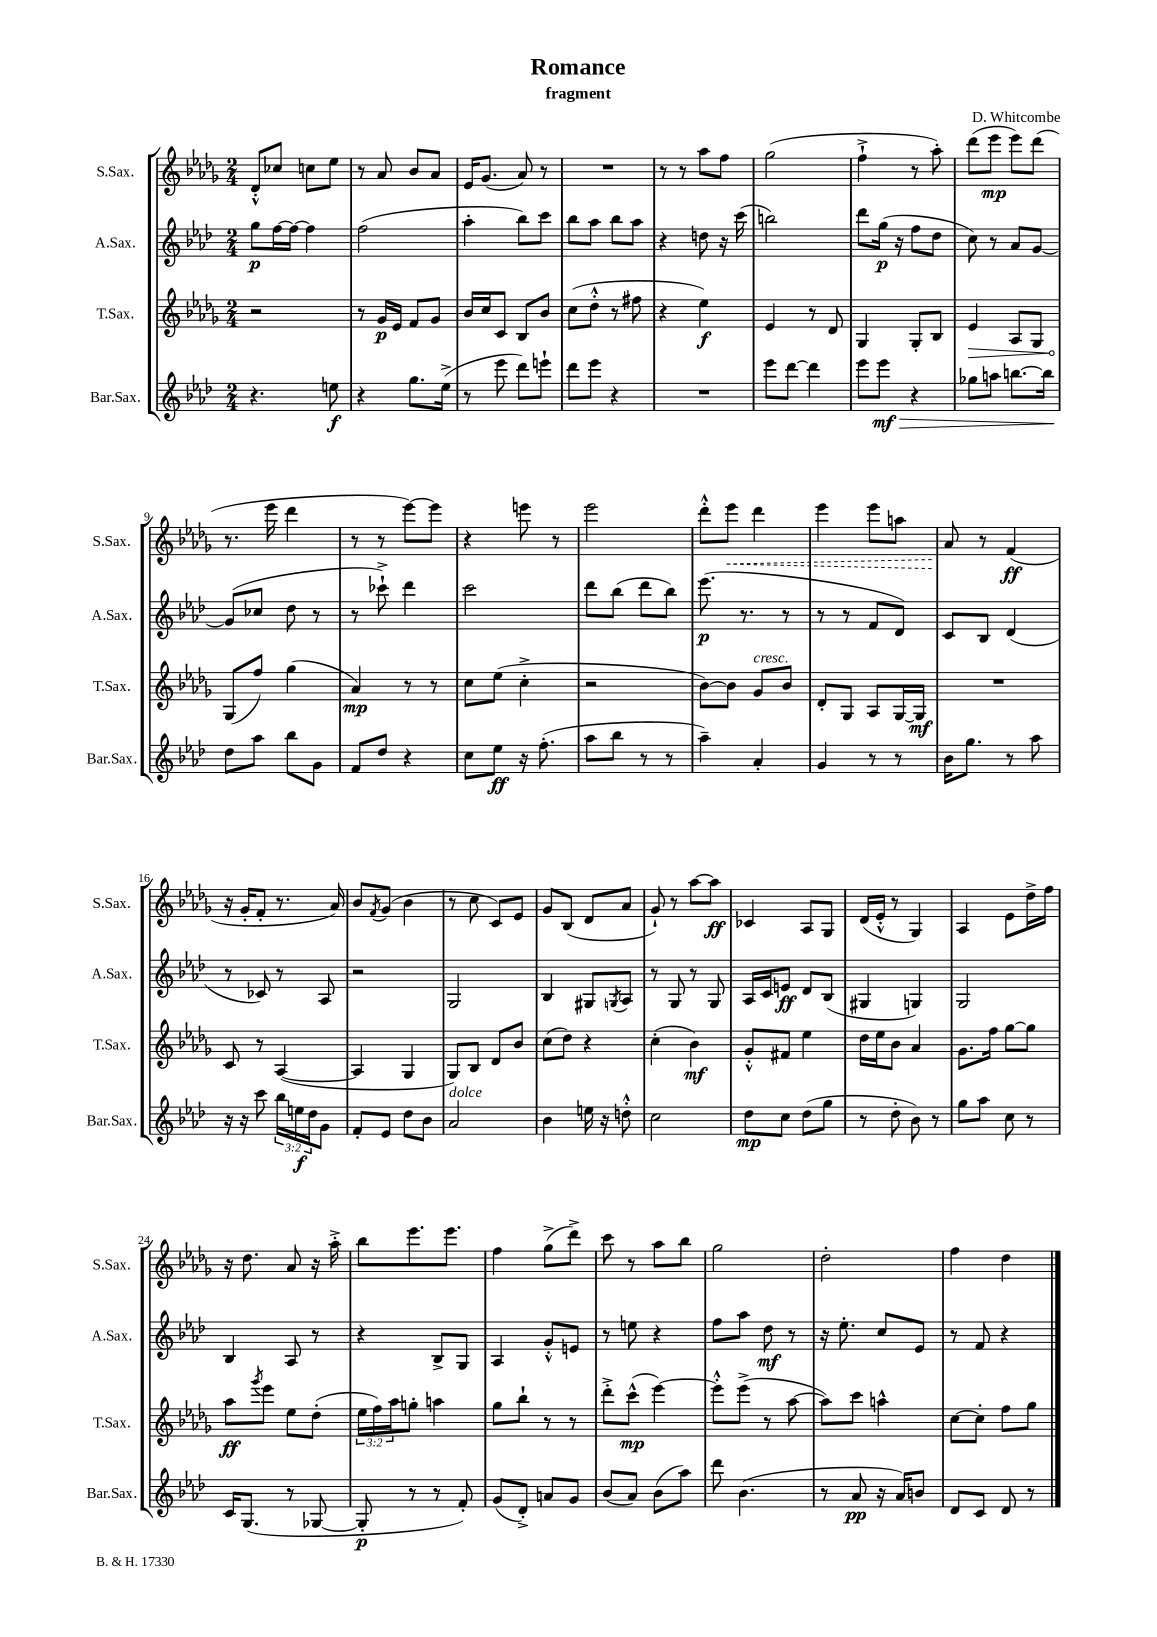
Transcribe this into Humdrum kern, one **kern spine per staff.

**kern	**kern	**kern	**kern
*staff4	*staff3	*staff2	*staff1
*clefG2	*clefG2	*clefG2	*clefG2
*k[b-e-a-d-]	*k[b-e-a-d-g-]	*k[b-e-a-d-]	*k[b-e-a-d-g-]
*M2/4	*M2/4	*M2/4	*M2/4
4.r	2r	8gg	8d-'^^
.	.	[16ff	8cc-
.	.	16ff_	.
.	.	4ff]	8cc
8ee	.	.	8ee-
=	=	=	=
4r	8r	(2ff	8r
.	16g-	.	8a-
.	16e-	.	.
8.gg	8f	.	8b-
.	8g-	.	8a-
(16ee-^	.	.	.
=	=	=	=
8r	16b-	4aa-'	16e-
.	16cc	.	(8.g-
8eee-	8c	.	.
8ddd-)	8B-	8bb-)	8a-)
8eee`	8b-	8ccc	8r
=	=	=	=
8ddd-	(8cc	8bb-	2r
8eee-	8dd-'^^	8aa-	.
4r	8r	8bb-	.
.	8ff#	8aa-	.
=	=	=	=
2r	4r	4r	8r
.	.	.	8r
.	4ee-)	8dd	8aa-
.	.	16r	8ff
.	.	(16ccc	.
=	=	=	=
8eee-	4e-	2bb)	(2gg-
[8ddd-	.	.	.
4ddd-]	8r	.	.
.	8d-	.	.
=	=	=	=
8eee-	4G-	8ddd-	4ff`^
8eee-	.	(16gg	.
.	.	16r	.
4r	8G-'	8ff	8r
.	8B-	8dd-	8aa-')
=	=	=	=
8gg-	4e-	8cc)	(8ddd-
8aa	.	8r	8eee-
[8.bb	8A-	8a-	8eee-)
.	8G-	[8g	(8ddd-
16bb]	.	.	.
=	=	=	=
8dd-	(8G-	(8g]	8.r
8aa-	8ff)	8cc-	.
.	.	.	16eee-
8bb-	(4gg-	8dd-	4ddd-
8g	.	8r	.
=	=	=	=
8f	4a-)	8r	8r
8dd-	.	8ccc-`^)	8r
4r	8r	4ddd-	[8eee-)
.	8r	.	8eee-]
=	=	=	=
8cc	8cc	2ccc	4r
8ee-	(8ee-	.	.
16r	4cc'^	.	8eee
(8.ff'	.	.	.
.	.	.	8r
=	=	=	=
8aa-	2r	8ddd-	2eee-
8bb-	.	(8bb-	.
8r	.	8ddd-	.
8r	.	8bb-)	.
=	=	=	=
4aa-~)	[8b-)	(8.eee-	8ddd-'^^
.	8b-]	.	8eee-
.	.	8.r	.
4a-'	8g-	.	4ddd-
.	8b-	8r	.
=	=	=	=
4g	8d-'	8r	4eee-
.	8G-	8r	.
8r	8A-	8f	8eee-
8r	[16G-	8d-)	8aa
.	16G-]	.	.
=	=	=	=
16b-	2r	8c	8a-
8.gg	.	.	.
.	.	8B-	8r
8r	.	(4d-	(4f
8aa-	.	.	.
=	=	=	=
16r	8c	8r	16r
16r	.	.	16g-'
8ccc	8r	8c-)	8f'
24bb-	([4A-	8r	8.r
24ee	.	.	.
24dd-	.	.	.
8g	.	8A-	.
.	.	.	16a-)
=	=	=	=
8f'	4A-]	2r	8b-
.	.	.	8qf
8e-	.	.	(8g-
8dd-	4G-	.	4b-
8b-	.	.	.
=	=	=	=
2a-	8G-)	2G	8r
.	8B-	.	8cc
.	8d-	.	8c)
.	8b-	.	8e-
=	=	=	=
4b-	(8cc	4B-	8g-
.	8dd-)	.	(8B-
16ee	4r	8G#	8d-
16r	.	.	.
.	.	8qG	.
8dd'^^	.	8A-	8a-
=	=	=	=
2cc	(4cc'	8r	8g-`)
.	.	8G	8r
.	4b-)	8r	[8aa-
.	.	8G	8aa-]
=	=	=	=
8dd-	8g-'^^	16A-	4c-
.	.	16c	.
8cc	8f#	8e	.
(8dd-	4ee-	8d-	8A-
8gg	.	(8B-	8G-
=	=	=	=
8r	16dd-	4G#	(16d-
.	16ee-	.	16e-'^^
8dd-'	8b-	.	8r
8b-)	4a-	4G)	4G-)
8r	.	.	.
=	=	=	=
8gg	8.g-	2G	4A-
8aa-	.	.	.
.	16ff	.	.
8cc	[8gg-	.	8e-
8r	8gg-]	.	16dd-^
.	.	.	16ff
=	=	=	=
16c	8aa-	4B-	16r
(8.G	.	.	8.dd-
.	8qggg-	.	.
.	8eee-	.	.
8r	8ee-	8A-	8a-
[8G-	(8dd-'	8r	16r
.	.	.	16aa-'^
=	=	=	=
8G-']	24ee-	4r	8bb-
.	24ff)	.	.
.	24aa-	.	.
8r	8gg'	.	8.eee-
8r	4aa	8B-^	.
.	.	.	8.eee-
8f')	.	8G	.
=	=	=	=
(8g	8gg-	4A-	4ff
8d-'^)	8bb-`	.	.
8a	8r	8g'^^	(8gg-^
8g	8r	8e	8ddd-^)
=	=	=	=
(8b-	8ddd-'^	8r	8ccc
8a-)	(8ccc^^	8ee	8r
(8b-	[4eee-)	4r	8aa-
8aa-)	.	.	8bb-
=	=	=	=
8ddd-	8eee-'^^]	8ff	2gg-
(4.b-	(8eee-^	8aa-	.
.	8r	8dd-	.
.	[8aa-	8r	.
=	=	=	=
8r	8aa-])	16r	2dd-'
.	.	8.ee-'	.
8a-	8ccc	.	.
16r	4aa^^	8cc	.
16a-)	.	.	.
8b	.	8e-	.
=	=	=	=
8d-	[8cc	8r	4ff
8c	8cc']	8f	.
8d-	8ff	4r	4dd-
8r	8gg-	.	.
==	==	==	==
*-	*-	*-	*-
